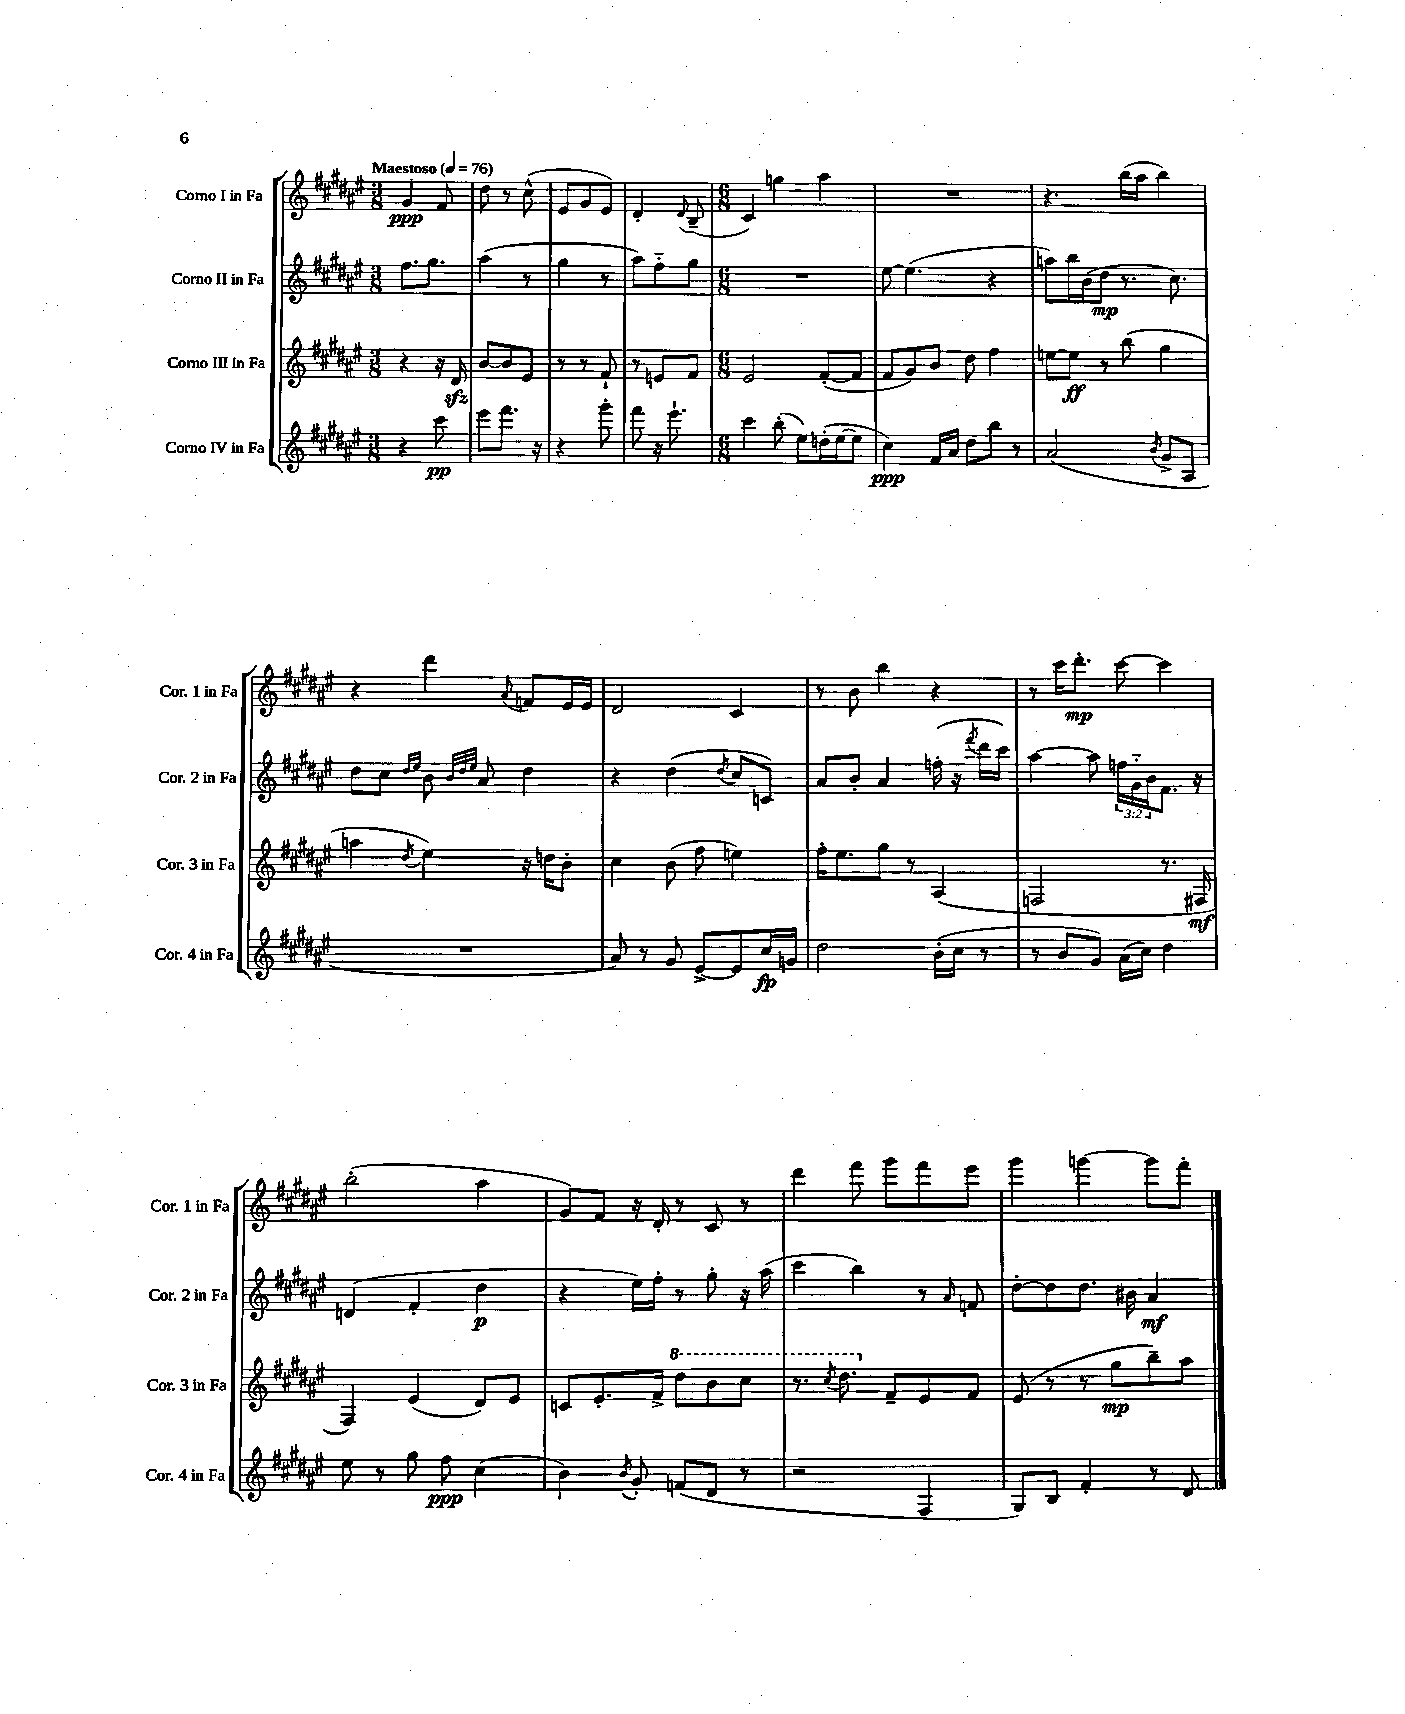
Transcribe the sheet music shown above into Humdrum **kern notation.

**kern	**dynam	**kern	**dynam	**kern	**dynam	**kern	**dynam
*part4	*part4	*part3	*part3	*part2	*part2	*part1	*part1
*staff4	*staff4	*staff3	*staff3	*staff2	*staff2	*staff1	*staff1
*I"Corno IV in Fa	*	*I"Corno III in Fa	*	*I"Corno II in Fa	*	*I"Corno I in Fa	*
*I'Cor. 4 in Fa	*	*I'Cor. 3 in Fa	*	*I'Cor. 2 in Fa	*	*I'Cor. 1 in Fa	*
*clefG2	*	*clefG2	*	*clefG2	*	*clefG2	*
*k[f#c#g#d#a#e#]	*	*k[f#c#g#d#a#e#]	*	*k[f#c#g#d#a#e#]	*	*k[f#c#g#d#a#e#]	*
*M3/8	*	*M3/8	*	*M3/8	*	*M3/8	*
*MM76	*	*MM76	*	*MM76	*	*MM76	*
=1	=1	=1	=1	=1	=1	=1	=1
!	!	!	!	!	!	!LO:TX:a:B:t=Maestoso	!
4r	.	4r	.	8.ff#\L	.	4g#/	ppp
.	.	.	.	8.gg#\J	.	.	.
8ccc#\	pp	16r	.	.	.	8f#/	.
.	.	16d#zz/	.	.	.	.	.
=2	=2	=2	=2	=2	=2	=2	=2
8eee#\L	.	[8b/L	.	(4aa#\	.	8dd#\	.
8.fff#\J	.	8b/]	.	.	.	8r	.
.	.	8e#/J	.	8r	.	(8cc#^^\	.
16r	.	.	.	.	.	.	.
=3	=3	=3	=3	=3	=3	=3	=3
4r	.	8r	.	4gg#\	.	8e#/L	.
.	.	8r	.	.	.	8g#/	.
8ggg#'\	.	8f#`/	.	8r	.	8e#/J)	.
=4	=4	=4	=4	=4	=4	=4	=4
8fff#\	.	8r	.	8aa#\L)	.	4d#'/	.
16r	.	8en/L	.	8ff#\	.	.	.
8.eee#`\	.	.	.	.	.	.	.
.	.	.	.	.	.	8qqd#/	.
.	.	8f#/J	.	8gg#\J	.	(8B~/	.
=5	=5	=5	=5	=5	=5	=5	=5
*M6/8	*	*M6/8	*	*M6/8	*	*M6/8	*
4ccc#\	.	2e#/	.	2.r	.	4c#/)	.
(8bb'\	.	.	.	.	.	4ggn\	.
8ee#\L)	.	.	.	.	.	.	.
(16ddn'\L	.	([8f#'/L	.	.	.	4aa#\	.
[16ee#\J	.	.	.	.	.	.	.
8ee#\J]	.	8f#/J]	.	.	.	.	.
=6	=6	=6	=6	=6	=6	=6	=6
4cc#\)	ppp	8f#/L	.	[8ee#\	.	2.r	.
.	.	8g#/)	.	(4.ee#\]	.	.	.
16f#/LL	.	8b/J	.	.	.	.	.
16a#/JJ	.	.	.	.	.	.	.
8dd#\L	.	8dd#\	.	.	.	.	.
8bb\J	.	4ff#\	.	4r	.	.	.
8r	.	.	.	.	.	.	.
=7	=7	=7	=7	=7	=7	=7	=7
(2a#/	.	[8een\L	.	8aan\L)	.	4.r	.
.	.	8ee\J]	ff	16bb\L	.	.	.
.	.	.	.	(16b\J	.	.	.
.	.	8r	.	8dd#\J	mp	.	.
.	.	(8bb\	.	8.r	.	(16bb\LL	.
.	.	.	.	.	.	16aa#\JJ	.
8qb/	.	.	.	.	.	.	.
8g#^/L	.	4gg#\	.	.	.	4bb\)	.
.	.	.	.	8.cc#\)	.	.	.
8A#/J	.	.	.	.	.	.	.
!!LO:LB:g=z
=8	=8	=8	=8	=8	=8	=8	=8
2.r	.	4aan\	.	8dd#\L	.	4r	.
.	.	.	.	8cc#\J	.	.	.
.	.	.	.	16qqdd#/LL	.	.	.
.	.	8qdd#/	.	16qqee#/JJ	.	.	.
.	.	4ee#\)	.	8b\	.	4ddd#\	.
.	.	.	.	32qqb/LLL	.	.	.
.	.	.	.	32qqdd#/	.	.	.
.	.	.	.	32qqee#/JJJ	.	.	.
.	.	.	.	8a#/	.	.	.
.	.	.	.	.	.	8qqa#/	.
.	.	16r	.	4dd#\	.	8fn/L	.
.	.	16ddn\KL	.	.	.	.	.
.	.	8b'\J	.	.	.	16e#/L	.
.	.	.	.	.	.	16e#/JJ	.
=9	=9	=9	=9	=9	=9	=9	=9
8a#/)	.	4cc#\	.	4r	.	2d#/	.
8r	.	.	.	.	.	.	.
8g#/	.	(8b\	.	(4dd#\	.	.	.
[8e#^/L	.	8ff#\	.	.	.	.	.
.	.	.	.	8qdd#/	.	.	.
8e#/]	.	4een\)	.	8cc#/L	.	4c#/	.
16cc#/L	fp	.	.	8cn/J)	.	.	.
16gn/JJ	.	.	.	.	.	.	.
=10	=10	=10	=10	=10	=10	=10	=10
2dd#\	.	16ff#'\KL	.	8a#/L	.	8r	.
.	.	8.ee#\	.	.	.	.	.
.	.	.	.	8b'/J	.	8b\	.
.	.	8gg#\J	.	4a#/	.	4bb\	.
.	.	8r	.	.	.	.	.
(16b'\LL	.	(4A#/	.	(16ffn'\	.	4r	.
16cc#\JJ	.	.	.	16r	.	.	.
.	.	.	.	8qfff#/	.	.	.
8r	.	.	.	16ddd#\LL	.	.	.
.	.	.	.	16ccc#\JJ)	.	.	.
=11	=11	=11	=11	=11	=11	=11	=11
8r	.	2Fn/	.	[4aa#\	.	8r	.
8b/L	.	.	.	.	.	16ccc#\KL	.
.	.	.	.	.	.	8.ddd#'\J	mp
8g#/J)	.	.	.	8aa#\]	.	.	.
(16a#\LL	.	.	.	24ffn\LL	.	[8ccc#\	.
.	.	.	.	24g#\	.	.	.
16cc#\JJ)	.	.	.	.	.	.	.
.	.	.	.	24b\J	.	.	.
4dd#\	.	8.r	.	8.f#\J	.	4ccc#\]	.
.	.	16F#X/	mf	16r	.	.	.
!!LO:LB:g=z
=12	=12	=12	=12	=12	=12	=12	=12
8ee#\	.	4F#/)	.	(4dn/	.	(2bb'\	.
8r	.	.	.	.	.	.	.
8gg#\	.	(4e#/	.	4f#'/	.	.	.
8ff#\	ppp	.	.	.	.	.	.
(4cc#\	.	8d#/L)	.	4dd#\	p	4aa#\	.
.	.	8e#/J	.	.	.	.	.
=13	=13	=13	=13	=13	=13	=13	=13
4b\)	.	8cn/L	.	4r	.	8g#/L)	.
.	.	8.e#'/	.	.	.	8f#/J	.
8qb/	.	.	.	.	.	.	.
8g#'/	.	.	.	16ee#\LL)	.	16r	.
.	.	16f#^/Jk	.	16ff#'\JJ	.	16d#'/	.
*	*	*8va	*	*	*	*	*
(8fn/L	.	8ddd#\L	.	8r	.	8r	.
8d#/J	.	8bb\	.	8gg#'\	.	8c#/	.
8r	.	8ccc#\J	.	16r	.	8r	.
.	.	.	.	(16aa#\	.	.	.
=14	=14	=14	=14	=14	=14	=14	=14
2r	.	8.r	.	4ccc#\	.	4ddd#\	.
.	.	8qccc#/	.	.	.	.	.
.	.	8.ddd#\	.	.	.	.	.
.	.	.	.	4bb\)	.	8fff#\	.
*	*	*X8va	*	*	*	*	*
.	.	8f#~/L	.	.	.	8ggg#\L	.
4F#/	.	8e#/	.	8r	.	8fff#\	.
.	.	.	.	16qqa#/	.	.	.
.	.	8f#/J	.	8fn/	.	8eee#\J	.
=15	=15	=15	=15	=15	=15	=15	=15
8G#/L)	.	(8e#/	.	[8dd#'\L	.	4ggg#\	.
8B/J	.	8r	.	8dd#\]	.	.	.
4f#'/	.	8r	.	8.dd#\J	.	[4gggn\	.
.	.	8gg#\L	mp	.	.	.	.
.	.	.	.	16b#X\	.	.	.
8r	.	8bb~\)	.	4a#/	mf	8ggg\L]	.
8d#/	.	8aa#\J	.	.	.	8fff#'\J	.
==	==	==	==	==	==	==	==
*-	*-	*-	*-	*-	*-	*-	*-
